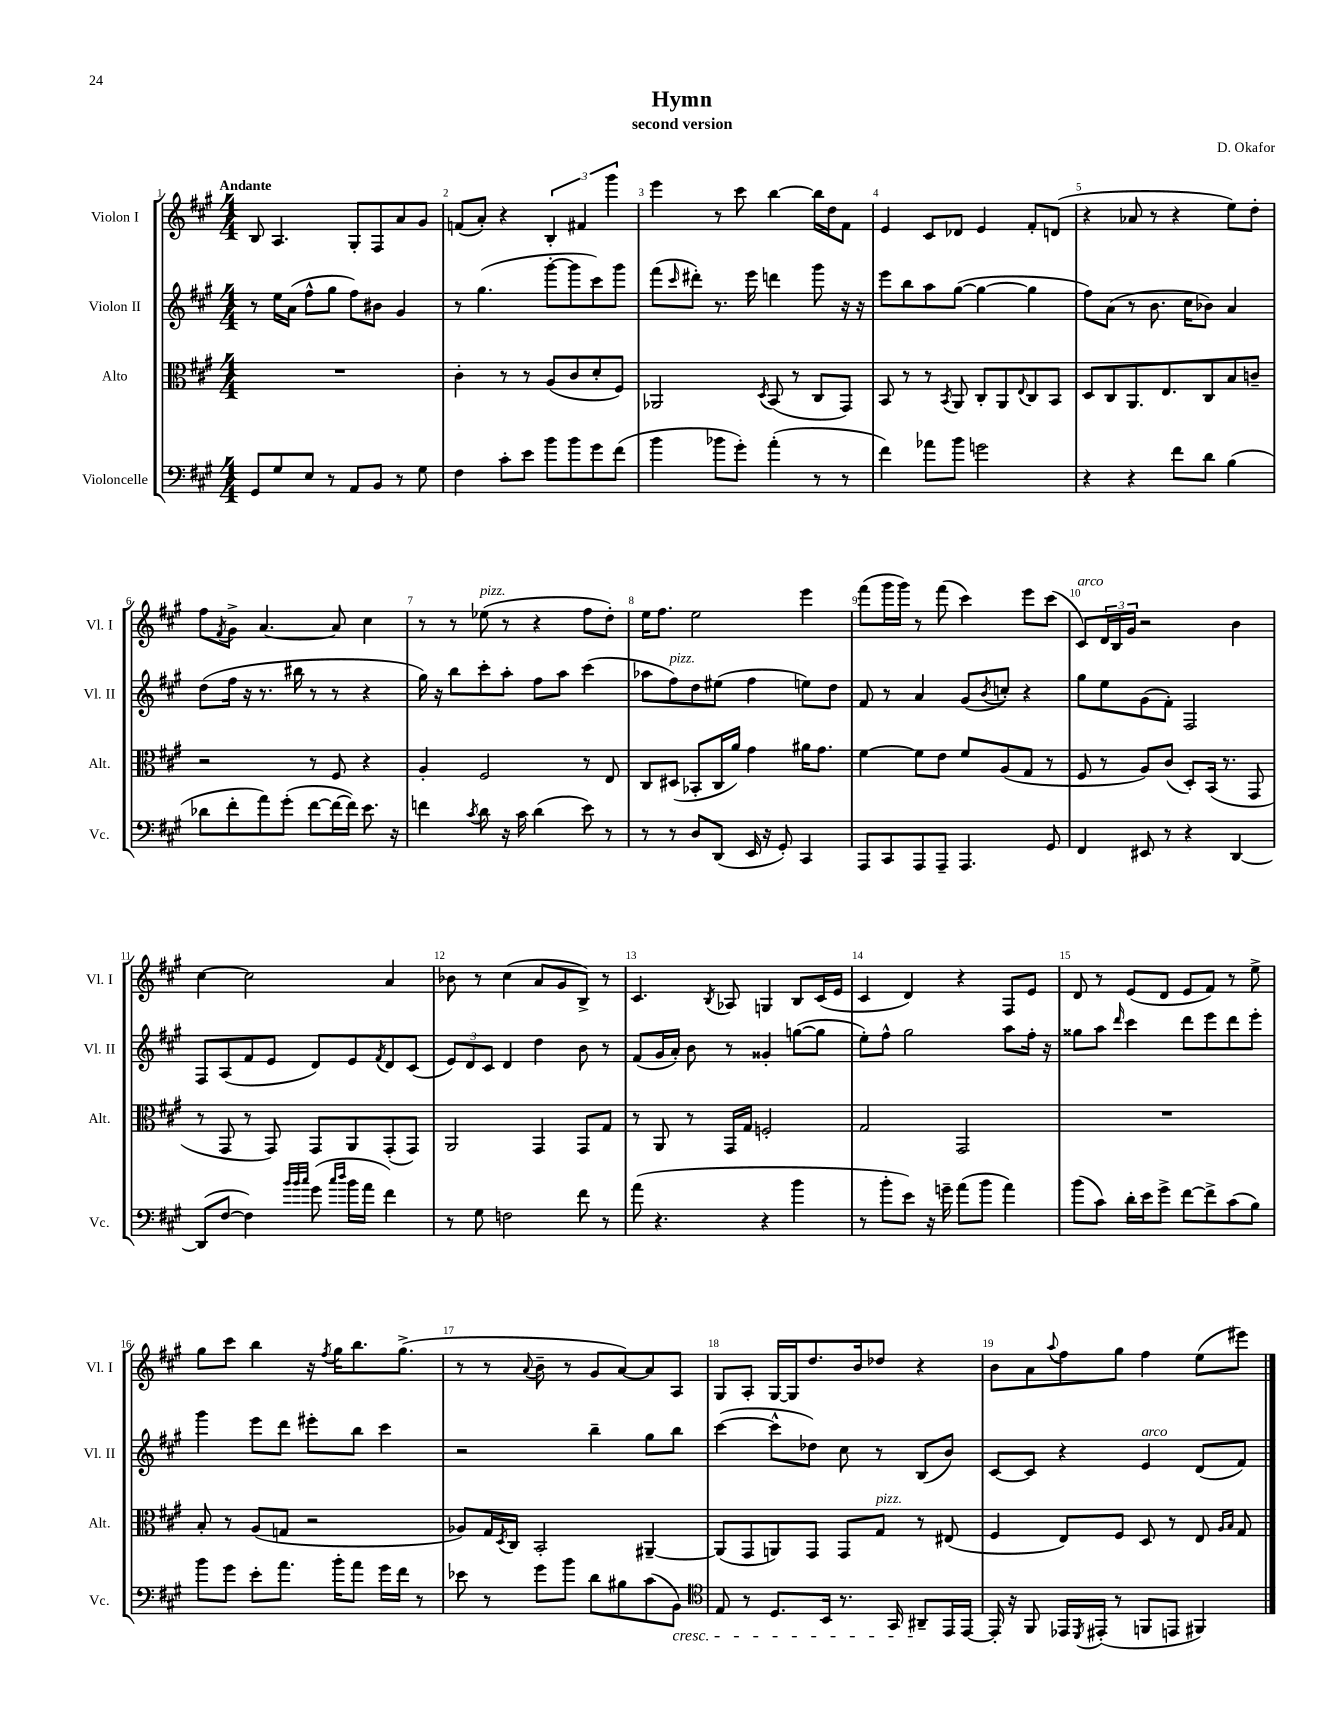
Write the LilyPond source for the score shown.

\header { title = "Hymn" composer = "D. Okafor" subtitle = "second version" }
<<
\new StaffGroup <<
\new Staff = "s0" \with { instrumentName = "Violon I" shortInstrumentName = "Vl. I" } {
    \clef treble \key a \major \numericTimeSignature \time 4/4 \tempo "Andante"
    b8 a4. gis8-. fis8 a'8 gis'8 |
    f'8( a'8-.) r4 \tuplet 3/2 { b4-. fis'4 gis'''4 } |
    e'''4 r8 cis'''8 b''4~ b''16 d''16 fis'8 |
    e'4 cis'8 des'8 e'4 fis'8-. d'8( |
    r4 aes'8 r8 r4 e''8) d''8-. |
    fis''8 \acciaccatura { fis'8 } gis'8-> a'4.~ a'8 cis''4 |
    r8 r8 ees''8^\markup { \italic "pizz." }( r8 r4 fis''8 d''8-.) |
    e''16 fis''8. e''2 e'''4 |
    fis'''8( gis'''16 gis'''16) r8 fis'''8( cis'''4) e'''8 cis'''8( |
    cis'8^\markup { \italic "arco" }) \tuplet 3/2 { d'16 b16 gis'16 } r2 b'4 |
    cis''4~ cis''2 a'4 |
    bes'8 r8 cis''4( a'8 gis'8 b8->) r8 |
    cis'4. \acciaccatura { b8 } aes8 g4 b8 cis'16( e'16 |
    cis'4 d'4) r4 fis8 e'8 |
    d'8 r8 e'8( d'8 e'8 fis'8) r8 e''8-> |
    gis''8 cis'''8 b''4 r16 \acciaccatura { fis''8 } gis''16 b''8. gis''8.->( |
    r8 r8 \appoggiatura { a'8 } b'8-- r8 gis'8 a'8~) a'8 a8 |
    gis8 a8-. gis16~ gis16 d''8. b'16 des''8 r4 |
    b'8 a'8 \appoggiatura { a''8 } fis''8 gis''8 fis''4 e''8( eis'''8) \bar "|." |
}
\new Staff = "s1" \with { instrumentName = "Violon II" shortInstrumentName = "Vl. II" } {
    \clef treble \key a \major \numericTimeSignature \time 4/4
    r8 e''16 a'16( fis''8-^ gis''8 fis''8) bis'8 gis'4 |
    r8 gis''4.( gis'''8~-. gis'''8 cis'''8) gis'''8 |
    fis'''8( \grace { cis'''16 } dis'''8-.) r8. e'''16 d'''4 gis'''8 r16 r16 |
    e'''8 b''8 a''8 gis''8~( gis''4~ gis''4 |
    fis''8) a'8( r8 b'8. cis''16 bes'8) a'4 |
    d''8( fis''16 r16 r8. bis''16 r8 r8 r4 |
    gis''16) r16 b''8 cis'''8-. a''8-. fis''8 a''8 cis'''4( |
    aes''8 fis''8^\markup { \italic "pizz." }) d''8 eis''8( fis''4 e''8) d''8 |
    fis'8 r8 a'4 gis'8( \acciaccatura { b'8 } c''8-.) r4 |
    gis''8 e''8 gis'8( fis'8-.) fis2 |
    fis8 a8( fis'8 e'8 d'8) e'8 \acciaccatura { fis'8 } d'8 cis'8( |
    \tuplet 3/2 { e'8) d'8 cis'8 } d'4 d''4 b'8 r8 |
    fis'8( gis'16 a'16-.) b'8 r8 gisis'4-. g''8~( g''8 |
    e''8-.) fis''8-^ gis''2 a''8 fis''16-. r16 |
    gisis''8 a''8 \grace { d'''16 } cis'''4 d'''8 e'''8 d'''8 e'''8-. |
    gis'''4 e'''8 d'''8 eis'''8-. b''8 cis'''4 |
    r2 b''4-- gis''8 b''8 |
    cis'''4~( cis'''8-^ des''8) cis''8 r8 b8( b'8) |
    cis'8~ cis'8 r4 e'4^\markup { \italic "arco" } d'8( fis'8) \bar "|." |
}
\new Staff = "s2" \with { instrumentName = "Alto" shortInstrumentName = "Alt." } {
    \clef alto \key a \major \numericTimeSignature \time 4/4
    R1 |
    cis'4-. r8 r8 a8( cis'8 d'8-. fis8) |
    aes,2 \acciaccatura { d8 } b,8( r8 cis8 gis,8) |
    b,8 r8 r8 \acciaccatura { b,8 } a,8 cis8-. a,8 \appoggiatura { e8 } cis8 b,8 |
    d8 cis8 a,8. e8. cis8 b8 c'8-- |
    r2 r8 fis8 r4 |
    a4-. fis2 r8 e8 |
    cis8 dis8( bes,8-. cis16 a'16) gis'4 ais'16 gis'8. |
    fis'4~ fis'8 e'8 fis'8 a8( gis8 r8 |
    fis8 r8 a8) cis'8( d8-.) b,16( r8. gis,8 |
    r8 gis,8 r8 gis,8) gis,8 a,8 gis,8-.( gis,8) |
    a,2 gis,4 gis,8 gis8 |
    r8 a,8 r8 gis,16 gis16 f2-. |
    gis2 gis,2 |
    R1 |
    b8-. r8 a8( g8 r2 |
    aes8) gis16 \acciaccatura { d8 } cis16 b,2-. ais,4~-- |
    ais,8( gis,8 a,8) gis,8 gis,8 gis8^\markup { \italic "pizz." } r8 eis8( |
    fis4 e8) fis8 d8 r8 e8 \grace { a16 b16 } gis8 \bar "|." |
}
\new Staff = "s3" \with { instrumentName = "Violoncelle" shortInstrumentName = "Vc." } {
    \clef bass \key a \major \numericTimeSignature \time 4/4
    gis,8 gis8 e8 r8 a,8 b,8 r8 gis8 |
    fis4 cis'8-. e'8 b'8 b'8 gis'8 fis'8( |
    b'4 bes'8 gis'8-.) a'4-.( r8 r8 |
    fis'4) aes'8 b'8 g'2 |
    r4 r4 fis'8 d'8 b4( |
    des'8 fis'8-. a'8) gis'8-.( fis'8~ fis'16~ fis'16) e'8. r16 |
    f'4 \acciaccatura { cis'8 } d'8 r16 cis'16 d'4( e'8) r8 |
    r8 r8 d8 d,8( e,16 r16 gis,8-.) cis,4 |
    a,,8 cis,8 a,,8 a,,8-- a,,4. gis,8 |
    fis,4 eis,8 r8 r4 d,4~ |
    d,8( fis8~ fis4) \grace { b'32 b'32 cis''32 } gis'8( \grace { cis''16 d''16 } b'16 a'16 fis'4) |
    r8 gis8 f2 fis'8 r8 |
    a'8( r4. r4 b'4 |
    r8 b'8-. e'8) r16 g'16-- a'8( b'8 a'4) |
    b'8( cis'8) d'16-. e'16 gis'8-> fis'8~ fis'8-> cis'8( b8) |
    b'8 gis'8 e'8-. a'8. b'16-. a'8 gis'16 fis'16 r8 |
    ees'8 r8 gis'8 b'8 d'8 bis8 cis'8( b,8\cresc) |
    \clef tenor e8 r8 d8. b,16 r8. gis,16 ais,8--\! e,16 e,16~ |
    e,16-. r16 fis,8 ees,16 \acciaccatura { d,8 } eis,16-.( r8 f,8 e,8 fis,4) \bar "|." |
}
>>
>>
\layout { \context { \Score \override BarNumber.break-visibility = ##(#f #t #t) barNumberVisibility = #all-bar-numbers-visible } }
